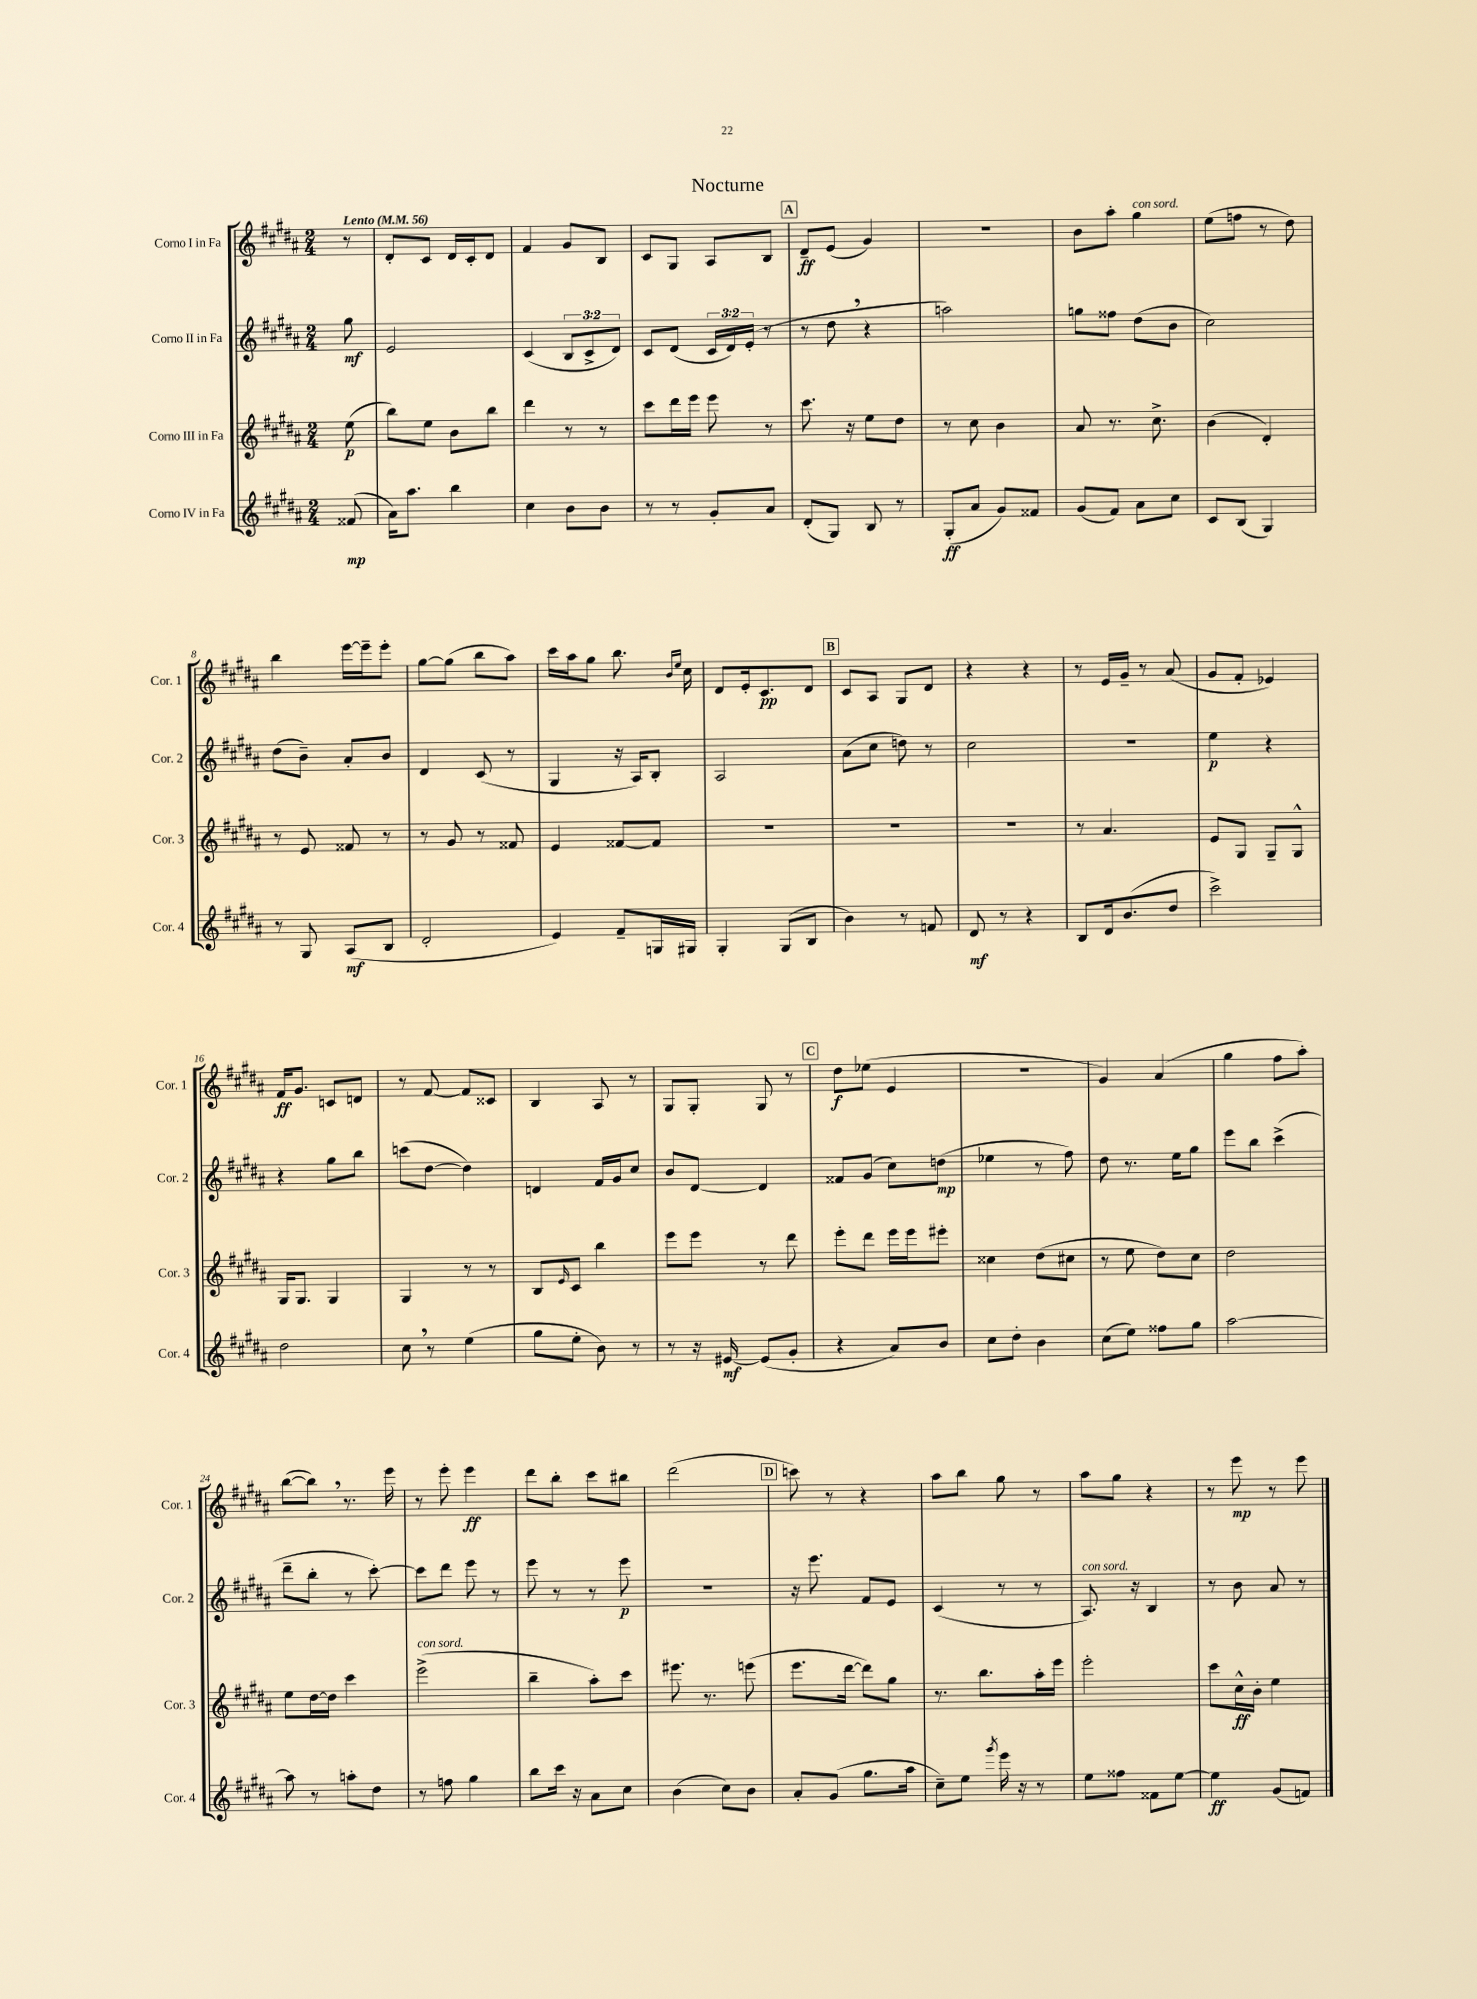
\header { title = "Nocturne" }
<<
\new StaffGroup <<
\new Staff = "s0" \with { instrumentName = "Corno I in Fa" shortInstrumentName = "Cor. 1" } {
    \clef treble \key b \major \numericTimeSignature \time 2/4 \partial 8 \tempo "Lento" 4 = 56
    r8 |
    dis'8-. cis'8 dis'16 cis'16-. dis'8 |
    fis'4 gis'8 b8 |
    cis'8 gis8 ais8 b8 |
    \mark \markup { \box "A" } dis'8--\ff e'8( gis'4) |
    r2 |
    b'8 ais''8-. gis''4^\markup { \italic "con sord." } |
    e''8( f''8 r8 dis''8) |
    b''4 e'''16~ e'''16-- e'''8-. |
    gis''8~ gis''8( b''8 ais''8) |
    cis'''16 ais''16 gis''8 b''8. \grace { b'16 e''16 } cis''16 |
    dis'8 e'16-. cis'8.\pp dis'8 |
    \mark \markup { \box "B" } cis'8 ais8 gis8 dis'8 |
    r4 r4 |
    r8 e'16 gis'16-- r8 ais'8( |
    gis'8 fis'8-. ees'4) |
    fis'16\ff gis'8. c'8 d'8 |
    r8 fis'8~ fis'8 cisis'8 |
    b4 ais8 r8 |
    gis8 gis8-. gis8 r8 |
    \mark \markup { \box "C" } dis''8\f ees''8( e'4 |
    R2 |
    gis'4) ais'4( |
    gis''4 fis''8 ais''8-.) |
    b''8~( b''8) \breathe r8. e'''16 |
    r8 e'''8-. e'''4\ff |
    dis'''8 b''8-. cis'''8 bis''8 |
    dis'''2( |
    \mark \markup { \box "D" } c'''8) r8 r4 |
    ais''8 b''8 gis''8 r8 |
    ais''8 gis''8 r4 |
    r8 e'''8\mp r8 e'''8 \bar "|." |
}
\new Staff = "s1" \with { instrumentName = "Corno II in Fa" shortInstrumentName = "Cor. 2" } {
    \clef treble \key b \major \numericTimeSignature \time 2/4 \override Staff.TupletNumber.text = #tuplet-number::calc-fraction-text \partial 8
    gis''8\mf |
    e'2 |
    cis'4( \tuplet 3/2 { b8 cis'8-> dis'8) } |
    cis'8 dis'8( \tuplet 3/2 { cis'16 dis'16) e'16-.( } r8 |
    \mark \markup { \box "A" } r8 dis''8 \breathe r4 |
    a''2) |
    g''8 fisis''8 dis''8( b'8 |
    cis''2) |
    dis''8( b'8--) ais'8-. b'8 |
    dis'4 cis'8( r8 |
    gis4 r16 ais16) b8-. |
    ais2 |
    \mark \markup { \box "B" } ais'8( cis''8 d''8) r8 |
    cis''2 |
    R2 |
    e''4\p r4 |
    r4 gis''8 b''8 |
    c'''8( dis''8~ dis''4) |
    d'4 fis'16 gis'16 cis''8 |
    b'8 dis'8~ dis'4 |
    \mark \markup { \box "C" } fisis'8 gis'8( cis''8) d''8\mp( |
    ees''4 r8 fis''8) |
    dis''8 r8. e''16 gis''8 |
    e'''8 b''8 cis'''4->( |
    dis'''8-- b''8-. r8 cis'''8~-.) |
    cis'''8 dis'''8 e'''8 r8 |
    e'''8 r8 r8 e'''8\p |
    r2 |
    \mark \markup { \box "D" } r16 e'''8. fis'8 e'8 |
    cis'4( r8 r8 |
    ais8.^\markup { \italic "con sord." }) r16 b4 |
    r8 b'8 ais'8 r8 \bar "|." |
}
\new Staff = "s2" \with { instrumentName = "Corno III in Fa" shortInstrumentName = "Cor. 3" } {
    \clef treble \key b \major \numericTimeSignature \time 2/4 \partial 8
    e''8\p( |
    b''8) e''8 b'8 b''8 |
    dis'''4 r8 r8 |
    cis'''8 dis'''16 e'''16 e'''8 r8 |
    \mark \markup { \box "A" } cis'''8. r16 e''8 dis''8 |
    r8 cis''8 b'4 |
    ais'8 r8. cis''8.-> |
    b'4( dis'4-.) |
    r8 e'8 fisis'8 r8 |
    r8 gis'8 r8 fisis'8 |
    e'4 fisis'8~ fisis'8 |
    R2 |
    \mark \markup { \box "B" } R2 |
    R2 |
    r8 ais'4. |
    e'8 gis8 gis8-- gis8-^ |
    gis16 gis8. gis4 |
    gis4 r8 r8 |
    b8 \grace { e'16 } cis'8 b''4 |
    e'''8 e'''8 r8 dis'''8 |
    \mark \markup { \box "C" } e'''8-. dis'''8 e'''16 e'''16 eis'''8-. |
    cisis''4 dis''8( cis''8 |
    r8 e''8 dis''8) cis''8 |
    dis''2 |
    e''8 dis''16~ dis''16 cis'''4 |
    e'''2->^\markup { \italic "con sord." }( |
    b''4-- ais''8-.) cis'''8 |
    eis'''8. r8. e'''8( |
    \mark \markup { \box "D" } e'''8. dis'''16~ dis'''8) gis''8 |
    r8. b''8. ais''16-. e'''16 |
    e'''2-. |
    cis'''8 cis''16-^\ff b'16-. e''4 \bar "|." |
}
\new Staff = "s3" \with { instrumentName = "Corno IV in Fa" shortInstrumentName = "Cor. 4" } {
    \clef treble \key b \major \numericTimeSignature \time 2/4 \partial 8
    fisis'8\mp( |
    ais'16) ais''8. b''4 |
    cis''4 b'8 b'8 |
    r8 r8 gis'8-. ais'8 |
    \mark \markup { \box "A" } dis'8-.( gis8) b8 r8 |
    gis8-.\ff( ais'8 gis'8) fisis'8 |
    gis'8( fis'8) ais'8 cis''8 |
    cis'8 b8( gis4) |
    r8 gis8 ais8\mf( b8 |
    dis'2-. |
    e'4) fis'8-- g16 gis16 |
    gis4-. gis8( b8 |
    \mark \markup { \box "B" } b'4) r8 f'8 |
    dis'8\mf r8 r4 |
    b8 dis'16 b'8.( dis''8 |
    cis'''2->) |
    dis''2 |
    cis''8 \breathe r8 e''4( |
    gis''8 e''8-. b'8) r8 |
    r8 r16 eis'16~\mf eis'8( gis'8-. |
    \mark \markup { \box "C" } r4 ais'8) b'8 |
    cis''8 dis''8-. b'4 |
    cis''8( e''8) fisis''8 gis''8 |
    ais''2~ |
    ais''8 r8 a''8-. dis''8 |
    r8 f''8 gis''4 |
    b''8 cis'''16 r16 ais'8 cis''8 |
    b'4( cis''8) b'8 |
    \mark \markup { \box "D" } ais'8-. gis'8( gis''8. ais''16 |
    cis''8--) e''8 \acciaccatura { gis'''8 } e'''16 r16 r8 |
    e''8 fisis''8 fisis'8 e''8~ |
    e''4\ff gis'8( f'8) \bar "|." |
}
>>
>>
